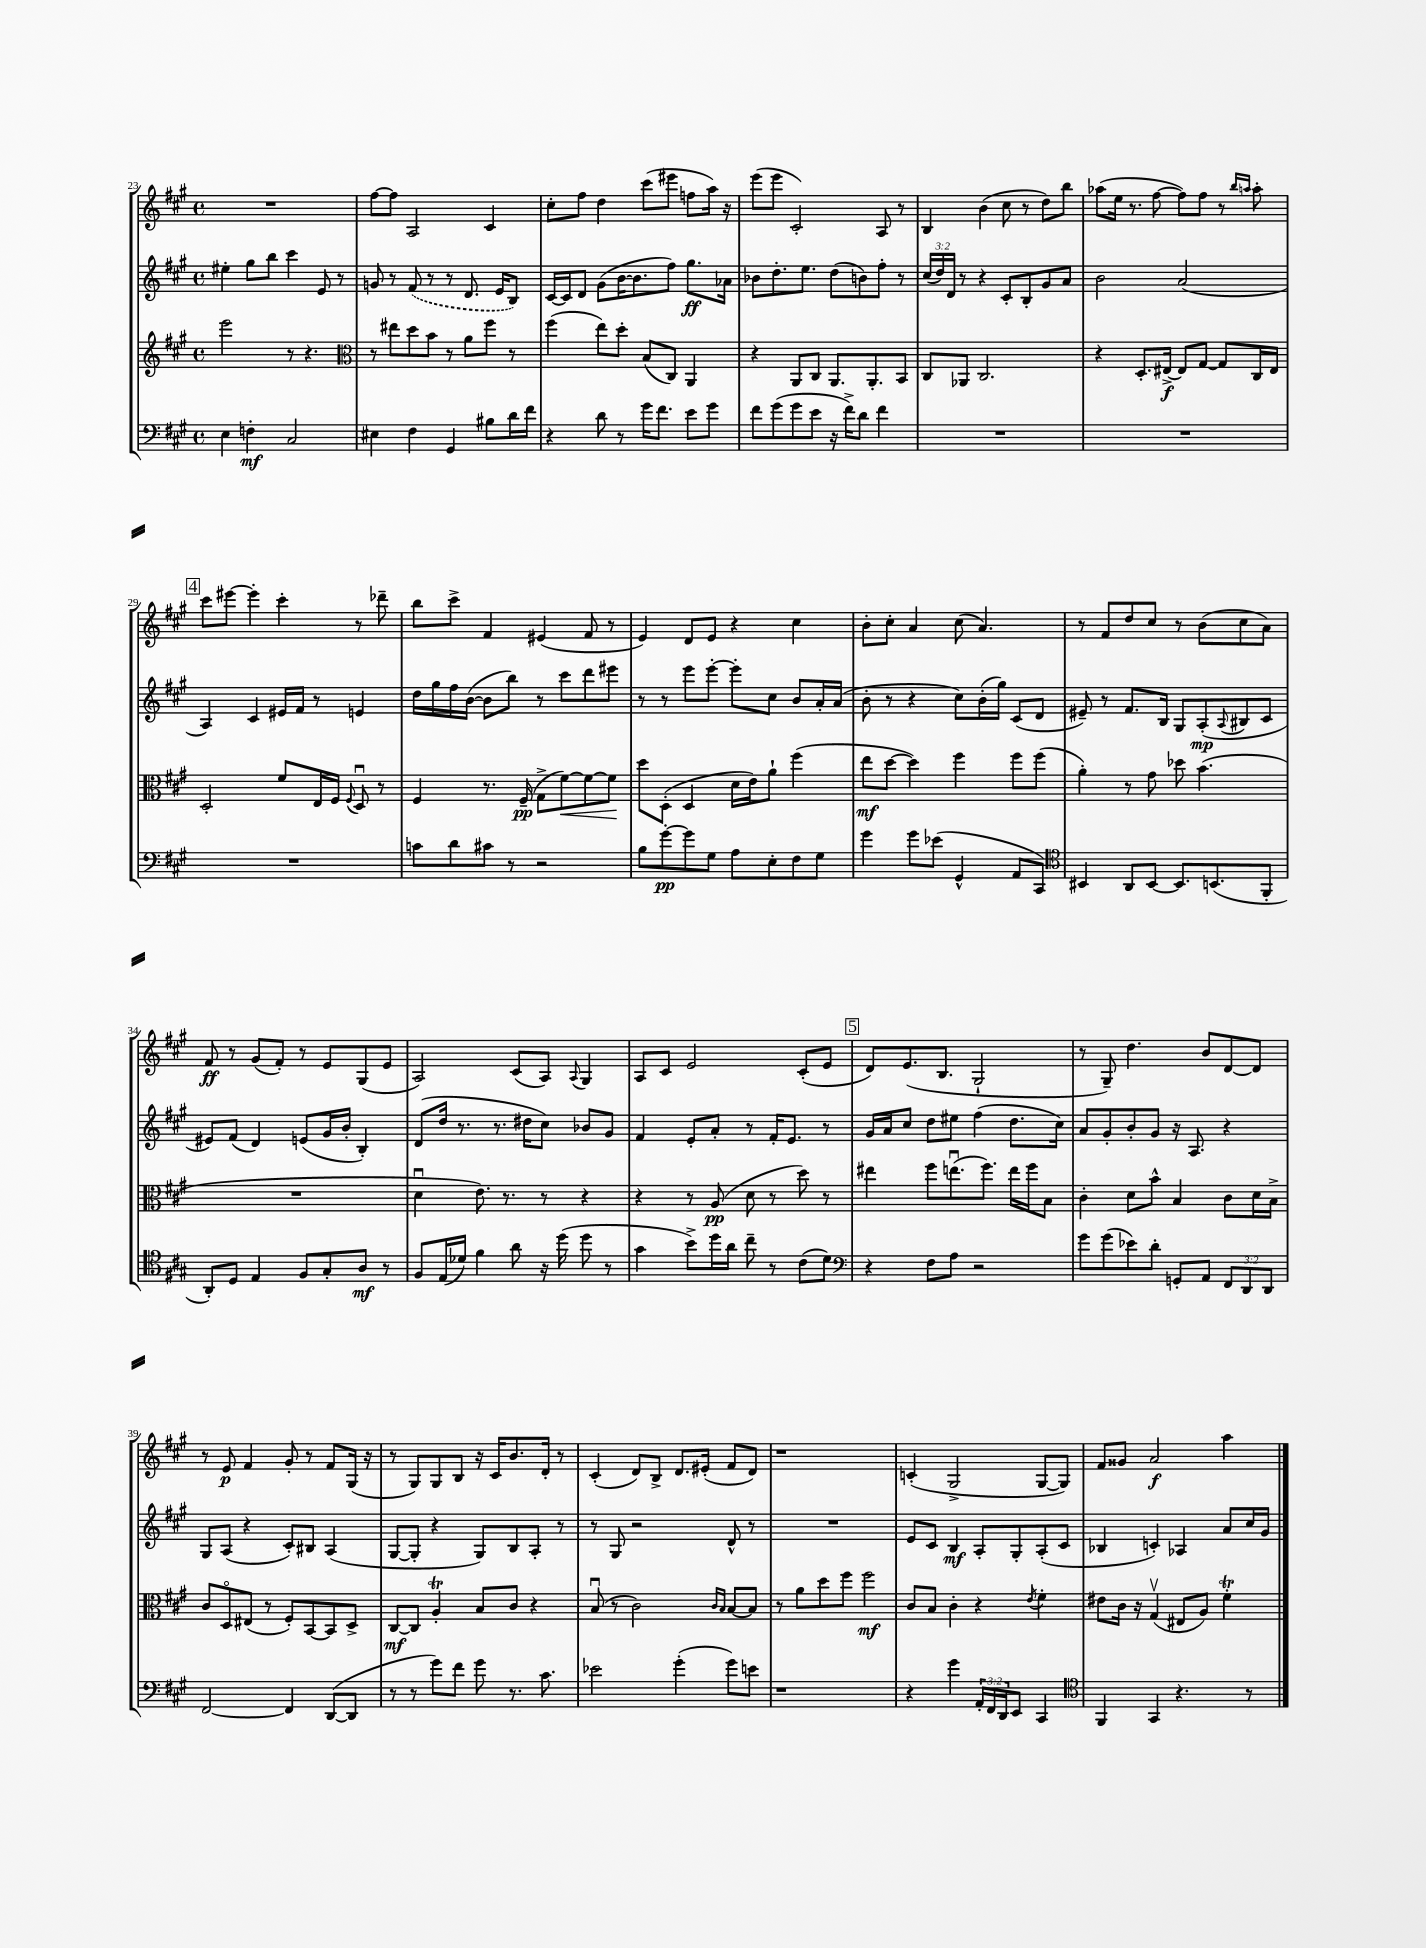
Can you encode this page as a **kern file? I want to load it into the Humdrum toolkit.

**kern	**dynam	**kern	**dynam	**kern	**dynam	**kern	**dynam
*part4	*part4	*part3	*part3	*part2	*part2	*part1	*part1
*staff4	*staff4	*staff3	*staff3	*staff2	*staff2	*staff1	*staff1
*clefF4	*	*clefG2	*	*clefG2	*	*clefG2	*
*k[f#c#g#]	*	*k[f#c#g#]	*	*k[f#c#g#]	*	*k[f#c#g#]	*
*M4/4	*	*M4/4	*	*M4/4	*	*M4/4	*
*met(c)	*	*met(c)	*	*met(c)	*	*met(c)	*
=23	=23	=23	=23	=23	=23	=23	=23
4E\	.	2eee\	.	4ee#X'\	.	1r	.
4Fn'\	mf	.	.	8gg#\L	.	.	.
.	.	.	.	8bb\J	.	.	.
2C#/	.	8r	.	4ccc#\	.	.	.
.	.	4.r	.	.	.	.	.
.	.	.	.	8e/	.	.	.
.	.	.	.	8r	.	.	.
=24	=24	=24	=24	=24	=24	=24	=24
*	*	*clefC3	*	*	*	*	*
4E#X\	.	8r	.	8gn/	.	[8ff#\L	.
.	.	8ee#X\L	.	8r	.	8ff#\J]	.
4F#\	.	8dd\	.	(8f#/	.	2A/	.
.	.	8b\J	.	8r	.	.	.
4GG#/	.	8r	.	8r	.	.	.
.	.	8a\L	.	8.d/	.	.	.
8B#X\L	.	8ff#\J	.	.	.	4c#/	.
.	.	.	.	16e/KL	.	.	.
16d\L	.	8r	.	8B/J)	.	.	.
16f#\JJ	.	.	.	.	.	.	.
=25	=25	=25	=25	=25	=25	=25	=25
4r	.	(4ff#\	.	[16c#/LL	.	8cc#'\L	.
.	.	.	.	16c#/J]	.	.	.
.	.	.	.	8d/J	.	8ff#\J	.
8d\	.	8ee\L)	.	(8g#\L	.	4dd\	.
8r	.	8dd'\J	.	[16b\K	.	.	.
.	.	.	.	8.b\]	.	.	.
16g#\KL	.	(8B/L	.	.	.	(8ccc#\L	.
8.f#\J	.	.	.	.	.	.	.
.	.	8C#/J)	.	8ff#\J)	.	8eee#X\J	.
8e\L	.	4AA/	.	8.gg#\L	ff	8ffn\L	.
8g#\J	.	.	.	.	.	16aa\Jk)	.
.	.	.	.	16a-X\Jk	.	16r	.
=26	=26	=26	=26	=26	=26	=26	=26
8f#\L	.	4r	.	8b-X\L	.	(8eee\L	.
(8g#\	.	.	.	8.dd'\	.	8eee\J	.
8g#\	.	8AA/L	.	.	.	2c#'/)	.
.	.	.	.	8.ee\J	.	.	.
8e\J	.	8C#/J	.	.	.	.	.
16r	.	8.AA/L	.	(8dd\L	.	.	.
16f#^\KL)	.	.	.	.	.	.	.
8d\J	.	.	.	8bn\)	.	.	.
.	.	8.AA'/	.	.	.	.	.
4f#\	.	.	.	8ff#'\J	.	8A/	.
.	.	8BB/J	.	8r	.	8r	.
=27	=27	=27	=27	=27	=27	=27	=27
1r	.	8C#/L	.	(24cc#/LL	.	4B/	.
.	.	.	.	24dd/)	.	.	.
.	.	.	.	24d/JJ	.	.	.
.	.	8AA-X/J	.	8r	.	.	.
.	.	2.C#/	.	4r	.	(4b\	.
.	.	.	.	8c#'/L	.	8cc#\	.
.	.	.	.	8B'/	.	8r	.
.	.	.	.	8g#/	.	8dd\L)	.
.	.	.	.	8a/J	.	8bb\J	.
=28	=28	=28	=28	=28	=28	=28	=28
1r	.	4r	.	2b\	.	(8aa-X\L	.
.	.	.	.	.	.	16ee\Jk	.
.	.	.	.	.	.	8.r	.
.	.	8.D'/L	.	.	.	.	.
.	.	.	.	.	.	[8ff#\	.
.	.	[16E#X^/Jk	f	.	.	.	.
.	.	8E#/L]	.	(2a/	.	8ff#\L])	.
.	.	[8G#/J	.	.	.	8ff#\J	.
.	.	8G#/L]	.	.	.	8r	.
.	.	.	.	.	.	16qqbb/LL	.
.	.	.	.	.	.	16qqaan/JJ	.
.	.	16C#/L	.	.	.	8aa'\	.
.	.	16E#/JJ	.	.	.	.	.
!!LO:LB:g=z
!!LO:REH:place=s1:t=4
=29	=29	=29	=29	=29	=29	=29	=29
1r	.	2D'/	.	4A/)	.	8ccc#\L	.
.	.	.	.	.	.	[8eee#X\J	.
.	.	.	.	4c#/	.	4eee#'\]	.
.	.	8f#/L	.	16e#X/LL	.	4ccc#'\	.
.	.	.	.	16f#/JJ	.	.	.
.	.	16E/L	.	8r	.	.	.
.	.	16F#/JJ	.	.	.	.	.
.	.	8qqF#/	.	.	.	.	.
.	.	8Du/	.	4en/	.	8r	.
.	.	8r	.	.	.	8ddd-X~\	.
=30	=30	=30	=30	=30	=30	=30	=30
8cn\L	.	4F#/	.	16dd\LL	.	8bb\L	.
.	.	.	.	16gg#\	.	.	.
8d\	.	.	.	16ff#\	.	8ccc#^\J	.
.	.	.	.	([16b\JJ	.	.	.
8c#X\J	.	8.r	.	8b\L]	.	4f#/	.
8r	.	.	.	8bb\J)	.	.	.
.	.	(16F#~/	pp	.	.	.	.
2r	.	8G#^\L	.	8r	.	(4e#X/	.
!	!	!	!LO:HP:b	!	!	!	!
.	.	[8f#\)	<	8ccc#\L	.	.	.
.	.	8f#\_	.	8ddd\	.	8f#/	.
.	.	8f#\J]	.	8eee#X\J	.	8r	.
.	.	.	[	.	.	.	.
=31	=31	=31	=31	=31	=31	=31	=31
8B\L	.	8dd\L	.	8r	.	4e/)	.
[8g#'\	pp	(8D'\J	.	8r	.	.	.
8g#\]	.	4D/	.	8eee\L	.	8d/L	.
8G#\J	.	.	.	[8eee'\J	.	8e/J	.
8A\L	.	16d\LL	.	8eee'\L]	.	4r	.
.	.	16e\J)	.	.	.	.	.
8E'\	.	8a`\J	.	8cc#\J	.	.	.
8F#\	.	(4ff#\	.	8b/L	.	4cc#\	.
8G#\J	.	.	.	16a'/L	.	.	.
.	.	.	.	(16a/JJ	.	.	.
=32	=32	=32	=32	=32	=32	=32	=32
4g#\	.	8ee\L	mf	8b'\	.	8b'\L	.
.	.	[8dd\J	.	8r	.	8cc#'\J	.
8g#\L	.	4dd\])	.	4r	.	4a/	.
(8e-X\J	.	.	.	.	.	.	.
4GG#^^/	.	4ff#\	.	8cc#\L)	.	(8cc#\	.
.	.	.	.	(16b'\L	.	4.a/)	.
.	.	.	.	16gg#\JJ)	.	.	.
8AA/L	.	8ff#\L	.	(8c#/L	.	.	.
8CC#/J)	.	(8ff#\J	.	8d/J	.	.	.
=33	=33	=33	=33	=33	=33	=33	=33
*clefC4	*	*	*	*	*	*	*
4BB#X/	.	4a'\)	.	8e#X~/)	.	8r	.
.	.	.	.	8r	.	8f#/L	.
8AA/L	.	8r	.	8.f#/L	.	8dd/	.
[8BB#/J	.	8g#\	.	.	.	8cc#/J	.
.	.	.	.	16B/Jk	.	.	.
8.BB#/L]	.	8dd-X\	.	8G#/L	.	8r	.
.	.	(4.b\	.	(8A'/	mp	(8b\L	.
(8.BBn/	.	.	.	.	.	.	.
.	.	.	.	8qqA/	.	.	.
.	.	.	.	8B#X/	.	8cc#\	.
8FF#'/J	.	.	.	8c#/J	.	8a\J)	.
!!LO:LB:g=z
=34	=34	=34	=34	=34	=34	=34	=34
8AA'/L)	.	1r	.	8e#X/L)	.	8f#/	ff
8D/J	.	.	.	(8f#/J	.	8r	.
4E/	.	.	.	4d/)	.	(8g#/L	.
.	.	.	.	.	.	8f#'/J)	.
8F#/L	.	.	.	(8en/L	.	8r	.
8G#'/	.	.	.	16g#/L	.	8e/L	.
.	.	.	.	16b'/JJ	.	.	.
8A/J	mf	.	.	4B'/)	.	(8G#/	.
8r	.	.	.	.	.	8e/J	.
=35	=35	=35	=35	=35	=35	=35	=35
8F#/L	.	4du\	.	(8d/L	.	2A/)	.
(16E/L	.	.	.	16dd/Jk	.	.	.
16d-X/JJ)	.	.	.	8.r	.	.	.
4f#\	.	8.e\)	.	.	.	.	.
.	.	.	.	8.r	.	.	.
.	.	8.r	.	.	.	.	.
8a\	.	.	.	.	.	(8c#/L	.
.	.	.	.	16dd#X\KL	.	.	.
16r	.	8r	.	8cc#\J)	.	8A/J)	.
(16dd\	.	.	.	.	.	.	.
.	.	.	.	.	.	8qqA/	.
8dd\	.	4r	.	8b-X/L	.	4G#/	.
8r	.	.	.	8g#/J	.	.	.
=36	=36	=36	=36	=36	=36	=36	=36
4g#\	.	4r	.	4f#/	.	8A/L	.
.	.	.	.	.	.	8c#/J	.
8b^\L)	.	8r	.	8e'/L	.	2e/	.
16dd\L	.	(8A/	pp	8a'/J	.	.	.
16a\JJ	.	.	.	.	.	.	.
8cc#~\	.	8d\	.	8r	.	.	.
8r	.	8r	.	16f#'/KL	.	.	.
.	.	.	.	8.e/J	.	.	.
(8c#\L	.	8dd\)	.	.	.	(8c#'/L	.
8d\J)	.	8r	.	8r	.	8e/J	.
!!LO:REH:place=s1:t=5
=37	=37	=37	=37	=37	=37	=37	=37
*clefF4	*	*	*	*	*	*	*
4r	.	4ee#X\	.	16g#/LL	.	8d/L)	.
.	.	.	.	16a/J	.	.	.
.	.	.	.	8cc#/J	.	(8.e/	.
8F#\L	.	8ff#\L	.	8dd\L	.	.	.
.	.	.	.	.	.	8.B/J	.
8A\J	.	(8.eenu\	.	8ee#X\J	.	.	.
2r	.	.	.	(4ff#\	.	2G#`/	.
.	.	8.ff#\J)	.	.	.	.	.
.	.	16ee\LL	.	8.dd\L	.	.	.
.	.	16ff#\J	.	.	.	.	.
.	.	8B\J	.	.	.	.	.
.	.	.	.	16cc#\Jk)	.	.	.
=38	=38	=38	=38	=38	=38	=38	=38
8g#\L	.	4c#'\	.	8a/L	.	8r	.
(8g#\	.	.	.	8g#'/	.	8G#~/)	.
8e-X\)	.	8d\L	.	8b'/	.	4.dd\	.
8d'\J	.	8b^^\J	.	8g#/J	.	.	.
8GGn'/L	.	4B/	.	16r	.	.	.
.	.	.	.	8.A/	.	.	.
8AA/J	.	.	.	.	.	8b/L	.
12FF#/L	.	8c#\L	.	4r	.	[8d/	.
12DD/	.	.	.	.	.	.	.
.	.	16d\L	.	.	.	8d/J]	.
12DD/J	.	.	.	.	.	.	.
.	.	16B^\JJ	.	.	.	.	.
!!LO:LB:g=z
=39	=39	=39	=39	=39	=39	=39	=39
[2FF#/	.	8c#/L	.	8G#/L	.	8r	.
.	.	8D/	.	(8A/J	.	8e/	p
.	.	(8E#X/J	.	4r	.	4f#/	.
.	.	8r	.	.	.	.	.
4FF#/]	.	8F#'/L)	.	8c#'/L)	.	8g#'/	.
.	.	[8BB/	.	8B#X/J	.	8r	.
([8DD/L	.	8BB/]	.	(4A/	.	8f#/L	.
8DD/J]	.	8D^/J	.	.	.	(16G#/Jk	.
.	.	.	.	.	.	16r	.
=40	=40	=40	=40	=40	=40	=40	=40
8r	.	[8C#/L	mf	[8G#/L	.	8r	.
8r	.	8C#/J]	.	8G#'/J]	.	8G#/L)	.
8g#\L)	.	4AT'/	.	4r	.	8G#/	.
8f#\J	.	.	.	.	.	8B/J	.
8g#\	.	8B/L	.	8G#/L)	.	16r	.
.	.	.	.	.	.	16c#/KL	.
8.r	.	8c#/J	.	8B/	.	8.b/	.
.	.	4r	.	8A'/J	.	.	.
8.c#\	.	.	.	.	.	16d'/Jk	.
.	.	.	.	8r	.	8r	.
=41	=41	=41	=41	=41	=41	=41	=41
2e-X\	.	(8Bu/	.	8r	.	(4c#'/	.
.	.	8r	.	8G#/	.	.	.
.	.	2c#\)	.	2r	.	8d/L)	.
.	.	.	.	.	.	8B^/J	.
(4g#'\	.	.	.	.	.	8.d/L	.
.	.	.	.	.	.	(16e#X'/Jk	.
.	.	16qqc#/LL	.	.	.	.	.
.	.	16qqB/JJ	.	.	.	.	.
8g#\L)	.	[8B/L	.	8d^^/	.	8f#/L	.
8en\J	.	8B/J]	.	8r	.	8d/J)	.
=42	=42	=42	=42	=42	=42	=42	=42
1r	.	8r	.	1r	.	1r	.
.	.	8a\L	.	.	.	.	.
.	.	8dd\	.	.	.	.	.
.	.	8ff#\J	.	.	.	.	.
.	.	2ff#\	mf	.	.	.	.
=43	=43	=43	=43	=43	=43	=43	=43
4r	.	8c#/L	.	8e/L	.	(4cn'/	.
.	.	8B/J	.	8c#/J	.	.	.
4g#\	.	4c#'\	.	4B/	mf	2G#^/	.
24AA'/LL	.	4r	.	8A'/L	.	.	.
24FF#/	.	.	.	.	.	.	.
24DD/J	.	.	.	.	.	.	.
8EE/J	.	.	.	8G#'/	.	.	.
.	.	8qe/	.	.	.	.	.
4CC#/	.	4f#'\	.	(8A'/	.	[8G#/L	.
.	.	.	.	8c#/J	.	8G#/J])	.
=44	=44	=44	=44	=44	=44	=44	=44
*clefC4	*	*	*	*	*	*	*
4FF#/	.	8e#X\L	.	4B-X/	.	8f#/L	.
.	.	16c#\Jk	.	.	.	8g##X/J	.
.	.	16r	.	.	.	.	.
4GG#/	.	(4G#v/	.	4cn'/)	.	2a/	f
4.r	.	8E#X/L	.	4A-X/	.	.	.
.	.	8A/J)	.	.	.	.	.
.	.	4f#T'\	.	8a/L	.	4aa\	.
8r	.	.	.	16cc#/L	.	.	.
.	.	.	.	16g#/JJ	.	.	.
==	==	==	==	==	==	==	==
*-	*-	*-	*-	*-	*-	*-	*-
